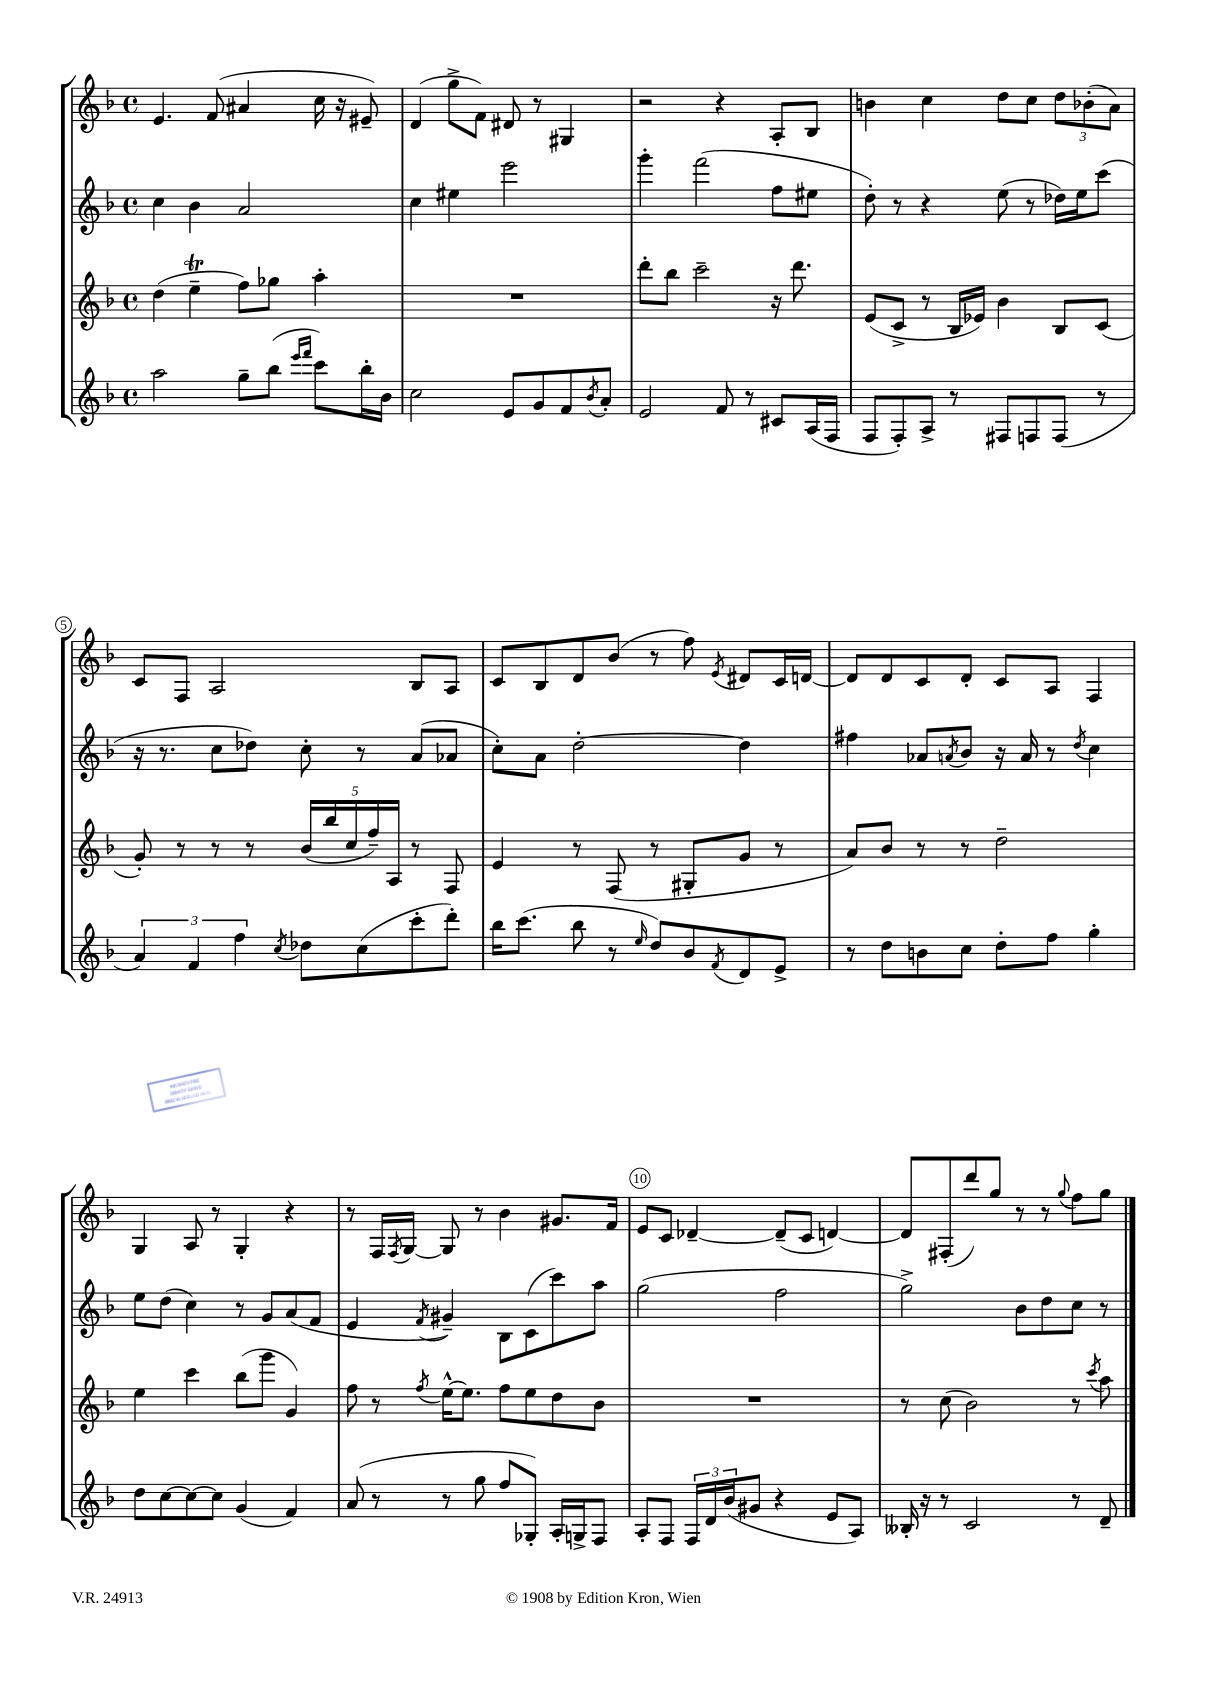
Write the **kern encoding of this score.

**kern	**kern	**kern	**kern
*staff4	*staff3	*staff2	*staff1
*clefG2	*clefG2	*clefG2	*clefG2
*k[b-]	*k[b-]	*k[b-]	*k[b-]
*M4/4	*M4/4	*M4/4	*M4/4
*met(c)	*met(c)	*met(c)	*met(c)
2aa	(4dd	4cc	4.e
.	4ee~	4b-	.
.	.	.	(8f
8gg~	8ff)	2a	4a#
(8bb-	8gg-	.	.
16qqeee	.	.	.
16qqfff	.	.	.
8ccc)	4aa'	.	16cc
.	.	.	16r
16bb-'	.	.	8e#~)
16b-	.	.	.
=	=	=	=
2cc	1r	4cc	(4d
.	.	4ee#	8gg^
.	.	.	8f)
8e	.	2eee	8d#
8g	.	.	8r
8f	.	.	4G#
8qb-	.	.	.
8a'	.	.	.
=	=	=	=
2e	8ddd'	4ggg'	2r
.	8bb-	.	.
.	2ccc~	(2fff	.
8f	.	.	4r
8r	.	.	.
8c#	16r	8ff	8A'
.	8.ddd	.	.
(16A	.	8ee#	8B-
16F	.	.	.
=	=	=	=
8F	(8e	8dd')	4b
8F')	8c^	8r	.
8A^	8r	4r	4cc
8r	16B-	.	.
.	16e-)	.	.
8F#	4b-	(8ee	8dd
8F	.	8r	8cc
(8F	8B-	16dd-)	12dd
.	.	16ee	.
.	.	.	(12b-'
8r	(8c	(8ccc	.
.	.	.	12a)
=	=	=	=
6a)	8g')	16r	8c
.	.	8.r	.
.	8r	.	8F
6f	.	.	.
.	8r	8cc	2A
6ff	.	.	.
.	8r	8dd-)	.
8qcc	.	.	.
8dd-	(20b-	8cc'	.
.	20bb-	.	.
.	20cc	.	.
(8cc	.	8r	.
.	20ff~)	.	.
.	20A	.	.
8ccc'	8r	(8a	8B-
8ddd')	8F	8a-	8A
=	=	=	=
16bb-	4e	8cc')	8c
(8.ccc	.	.	.
.	.	8a	8B-
8bb-	8r	[2dd'	8d
8r	(8F	.	(8b-
16qqee	.	.	.
8dd)	8r	.	8r
8b-	8G#'	.	8ff)
8qf	.	.	8qe
8d	8g	4dd]	8d#
8e^	8r	.	16c
.	.	.	[16d
=	=	=	=
8r	8a)	4ff#	8d]
8dd	8b-	.	8d
8b	8r	8a-	8c
.	.	8qa	.
8cc	8r	8b-	8d'
8dd'	2dd~	16r	8c
.	.	16a	.
8ff	.	8r	8A
.	.	8qdd	.
4gg'	.	4cc	4F
=	=	=	=
8dd	4ee	8ee	4G
[8cc	.	(8dd	.
8cc_	4ccc	4cc)	8A
8cc]	.	.	8r
(4g	(8bb-	8r	4G'
.	8ggg	8g	.
4f)	4g)	(8a	4r
.	.	8f	.
=	=	=	=
(8a	8ff	4e	8r
8r	8r	.	16F
.	.	.	8qF
.	.	.	[16G
.	8qff	8qf	.
8r	[16ee^^	4g#~)	8G]
.	8.ee]	.	.
8gg	.	.	8r
8ff	8ff	8B-	4b-
8G-')	8ee	(8c	.
16A'	8dd	8ccc)	8.g#
16G^	.	.	.
8F	8b-	8aa	.
.	.	.	16f
=	=	=	=
8A'	1r	(2gg	8e
8F	.	.	8c
24F	.	.	[4d-~
24d	.	.	.
(24b-	.	.	.
8g#	.	.	.
4r	.	2ff	(8d-~]
.	.	.	8c
8e	.	.	[4d)
8A)	.	.	.
=	=	=	=
16B--'	8r	2gg^)	8d]
16r	.	.	.
8r	(8cc	.	(8F#'
2c	2b-)	.	8ddd)
.	.	.	8gg
.	.	8b-	8r
.	.	8dd	8r
.	.	.	8qqgg
8r	8r	8cc	8ff
.	8qccc	.	.
8d~	8aa	8r	8gg
==	==	==	==
*-	*-	*-	*-
